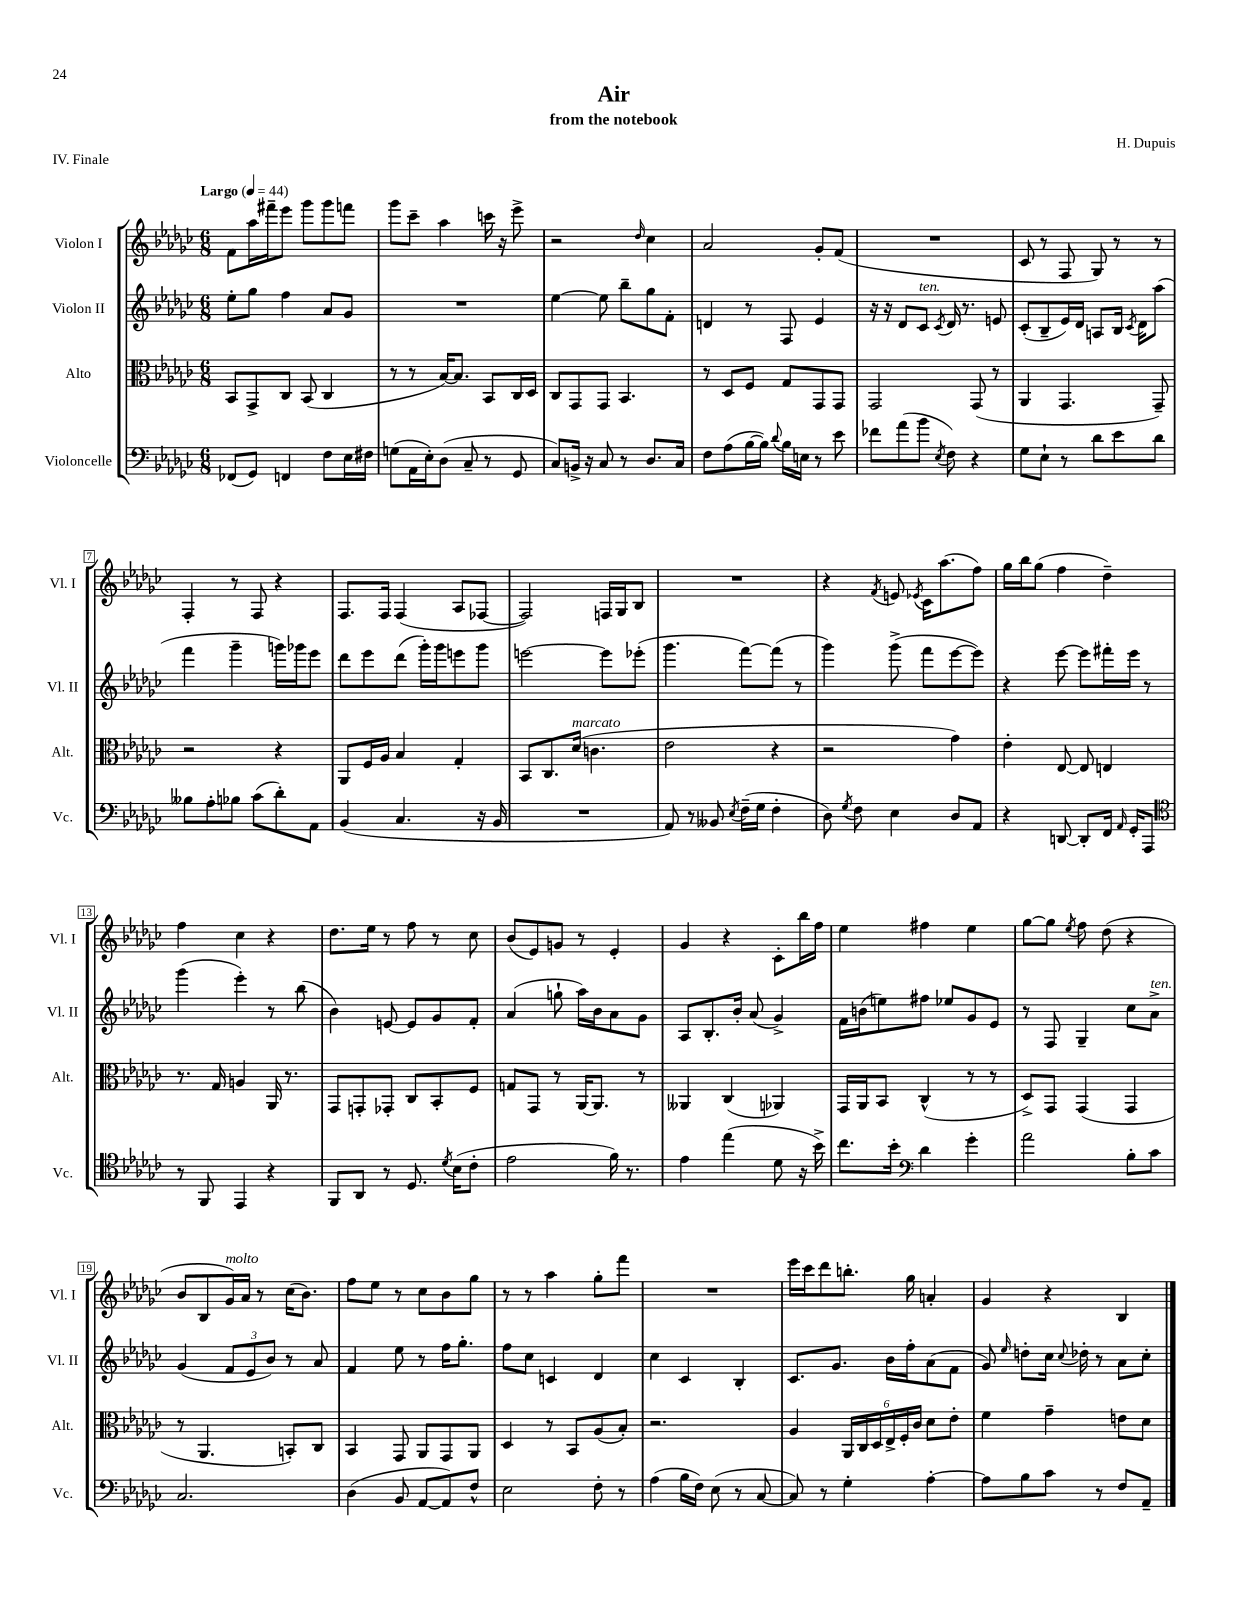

**kern	**kern	**kern	**kern
*staff4	*staff3	*staff2	*staff1
*clefF4	*clefC3	*clefG2	*clefG2
*k[b-e-a-d-g-c-]	*k[b-e-a-d-g-c-]	*k[b-e-a-d-g-c-]	*k[b-e-a-d-g-c-]
*M6/8	*M6/8	*M6/8	*M6/8
*MM44	*MM44	*MM44	*MM44
(8FF-	8BB-	8ee-'	8f
8GG-)	8GG-^	8gg-	16aa-
.	.	.	16fff#~
4FF	8C-	4ff	8eee-
.	(8BB-	.	8ggg-
8F	4C-	8a-	8ggg-
16E-	.	8g-	8fff
16F#	.	.	.
=	=	=	=
(8G	8r	2.r	8ggg-
16AA-	8r	.	8ccc-~
16E-')	.	.	.
(8D-	[16B-)	.	4aa-
.	8.B-]	.	.
8C-~	.	.	.
8r	8BB-	.	16ccc
.	.	.	16r
8GG-	16C-	.	8eee-^
.	16D-	.	.
=	=	=	=
8C-)	8C-	[4ee-	2r
16BB^	8GG-	.	.
16r	.	.	.
8C-	8GG-	8ee-]	.
8r	4.BB-	8bb-~	.
.	.	.	16qqdd-
8.D-	.	8gg-	4cc-
.	.	8f'	.
16C-	.	.	.
=	=	=	=
8F	8r	4d	2a-
(8A-	8D-	.	.
[16B-	8F	8r	.
16B-])	.	.	.
8qqd-	.	.	.
16B-	8G-	8F	.
16E	.	.	.
8r	8GG-	4e-	8g-'
8e-	8GG-	.	(8f
=	=	=	=
8f-	2GG-	16r	2.r
.	.	16r	.
(8a-	.	8d-	.
8b-	.	8c-	.
8qE-	.	8qc-	.
8F)	.	16d-	.
.	.	8.r	.
4r	(8GG-	.	.
.	8r	8e	.
=	=	=	=
8G-	4AA-	(8c-'	8c-
8E-`	.	8B-~	8r
8r	4.GG-	16e-)	8F
.	.	16d-	.
8d-	.	8A	8G-)
8e-	.	16B-	8r
.	.	8qc-	.
.	.	16d-	.
8d-	8GG-~)	(8aa-	8r
=	=	=	=
8B--	2r	4fff	4F'
8A-'	.	.	.
8B-	.	4ggg-~	8r
(8c-	.	.	8F
8d-')	4r	16ggg)	4r
.	.	16ggg-	.
8AA-	.	8eee-	.
=	=	=	=
(4BB-	8AA-	8ddd-	8.F
.	16F	8eee-	.
.	16A-	.	16F
4.C-	4B-	(8ddd-	(4F
.	.	16ggg-')	.
.	.	16ggg-	.
.	4G-'	8eee	8A-
16r	.	8ggg-	[8F-
16BB-	.	.	.
=	=	=	=
2.r	8BB-	[2eee	2F-])
.	8.C-	.	.
.	(16d-	.	.
.	4.c	.	.
.	.	8eee]	16F
.	.	.	16G-
.	.	(8eee-'	8B-
=	=	=	=
8AA-)	2e-	4.ggg-	2.r
8r	.	.	.
8BB--	.	.	.
8qE-	.	.	.
(16F~	.	[8fff)	.
16G-	.	.	.
4F'	4r	(8fff]	.
.	.	8r	.
=	=	=	=
8D-)	2r	4ggg-)	4r
8qG-	.	.	.
8F	.	.	.
.	.	.	8qf
4E-	.	(8ggg-^	8e
.	.	.	8qe-
.	.	8fff	16c-
.	.	.	(8.aa-
8D-	4g-)	[8eee-	.
8AA-	.	8eee-])	8ff)
=	=	=	=
4r	4e-'	4r	16gg-
.	.	.	16bb-
.	.	.	(8gg-
[8DD	[8E-	[8eee-	4ff
8DD']	8E-]	8eee-]	.
16FF	4E	16fff#'	4dd-~)
16qqAA-	.	.	.
16GG-'	.	16eee-	.
8AAA-	.	8r	.
=	=	=	=
*clefC4	*	*	*
8r	8.r	(4ggg-	4ff
8FF	.	.	.
.	16G-	.	.
4EE-	4A	4eee-')	4cc-
4r	16AA-	8r	4r
.	8.r	.	.
.	.	(8bb-	.
=	=	=	=
8FF	8GG-	4b-)	8.dd-
8AA-	8GG'	.	.
.	.	.	16ee-
8r	8GG-'	[8e	8r
8.D-	8C-	8e]	8ff
.	8BB-'	8g-	8r
8qd-	.	.	.
(16B-	.	.	.
8c-'	8F	8f'	8cc-
=	=	=	=
2e-	8G	(4a-	(8b-
.	8GG-	.	8e-)
.	8r	8gg`	8g
.	[16AA-	16aa-)	8r
.	8.AA-]	16b-	.
16f)	.	8a-	4e-'
8.r	.	.	.
.	8r	8g-	.
=	=	=	=
4e-	4AA--	8A-	4g-
.	.	8.B-'	.
(4ee-	(4C-	.	4r
.	.	16b-'	.
.	.	(8a-	.
8d-	4AA-)	4g-^)	8c-'
16r	.	.	16bb-
16b-^)	.	.	16ff
=	=	=	=
8.cc-	16GG-	16f	4ee-
.	16AA-	(16b	.
.	8BB-	8ee)	.
16b-'	.	.	.
*clefF4	*	*	*
4d-	(4C-^^	8ff#	4ff#
.	.	8ee-	.
4g-'	8r	8g-	4ee-
.	8r	8e-	.
=	=	=	=
2a-	8D-^)	8r	[8gg-
.	8GG-	8F	8gg-]
.	.	.	8qee-
.	(4GG-	4G-~	8ff
.	.	.	(8dd-
8B-'	4GG-	8cc-	4r
8c-	.	8a-^	.
=	=	=	=
2.C-	8r	(4g-	8b-
.	4.AA-	.	8B-
.	.	12f	16g-)
.	.	.	16a-
.	.	12e-	.
.	.	.	8r
.	.	12b-)	.
.	8BB')	8r	(16cc-
.	.	.	8.b-)
.	8C-	8a-	.
=	=	=	=
(4D-	4BB-	4f	8ff
.	.	.	8ee-
8BB-	8GG-	8ee-	8r
[8AA-	8AA-	8r	8cc-
8AA-])	8GG-	16ff	8b-
.	.	8.gg-'	.
8F^^	8AA-	.	8gg-
=	=	=	=
2E-	4D-	8ff	8r
.	.	8cc-	8r
.	8r	4c	4aa-
.	8BB-	.	.
8F'	(8A-	4d-	8gg-'
8r	8B-')	.	8fff
=	=	=	=
(4A-	2.r	4cc-	2.r
16B-	.	4c-	.
16F)	.	.	.
(8E-	.	.	.
8r	.	4B-'	.
[8C-	.	.	.
=	=	=	=
8C-])	4A-	8.c-	16eee-
.	.	.	16ccc-
8r	.	.	8ddd-
.	.	8.g-	.
4G-'	24AA-	.	8.bb'
.	24C-	.	.
.	24D-	.	.
.	24E-^	16b-	.
.	24F'	.	.
.	.	16ff'	16gg-
.	24c-	.	.
[4A-'	8d-	(8a-	4a'
.	8e-'	8f	.
=	=	=	=
8A-]	4f	8g-)	4g-
.	.	16qqee-	.
8B-	.	8dd'	.
8c-	4g-~	16cc-	4r
.	.	8qqcc-	.
.	.	16dd-'	.
8r	.	8r	.
8F	8e	8a-	4B-
8AA-~	8d-	8cc-'	.
==	==	==	==
*-	*-	*-	*-
